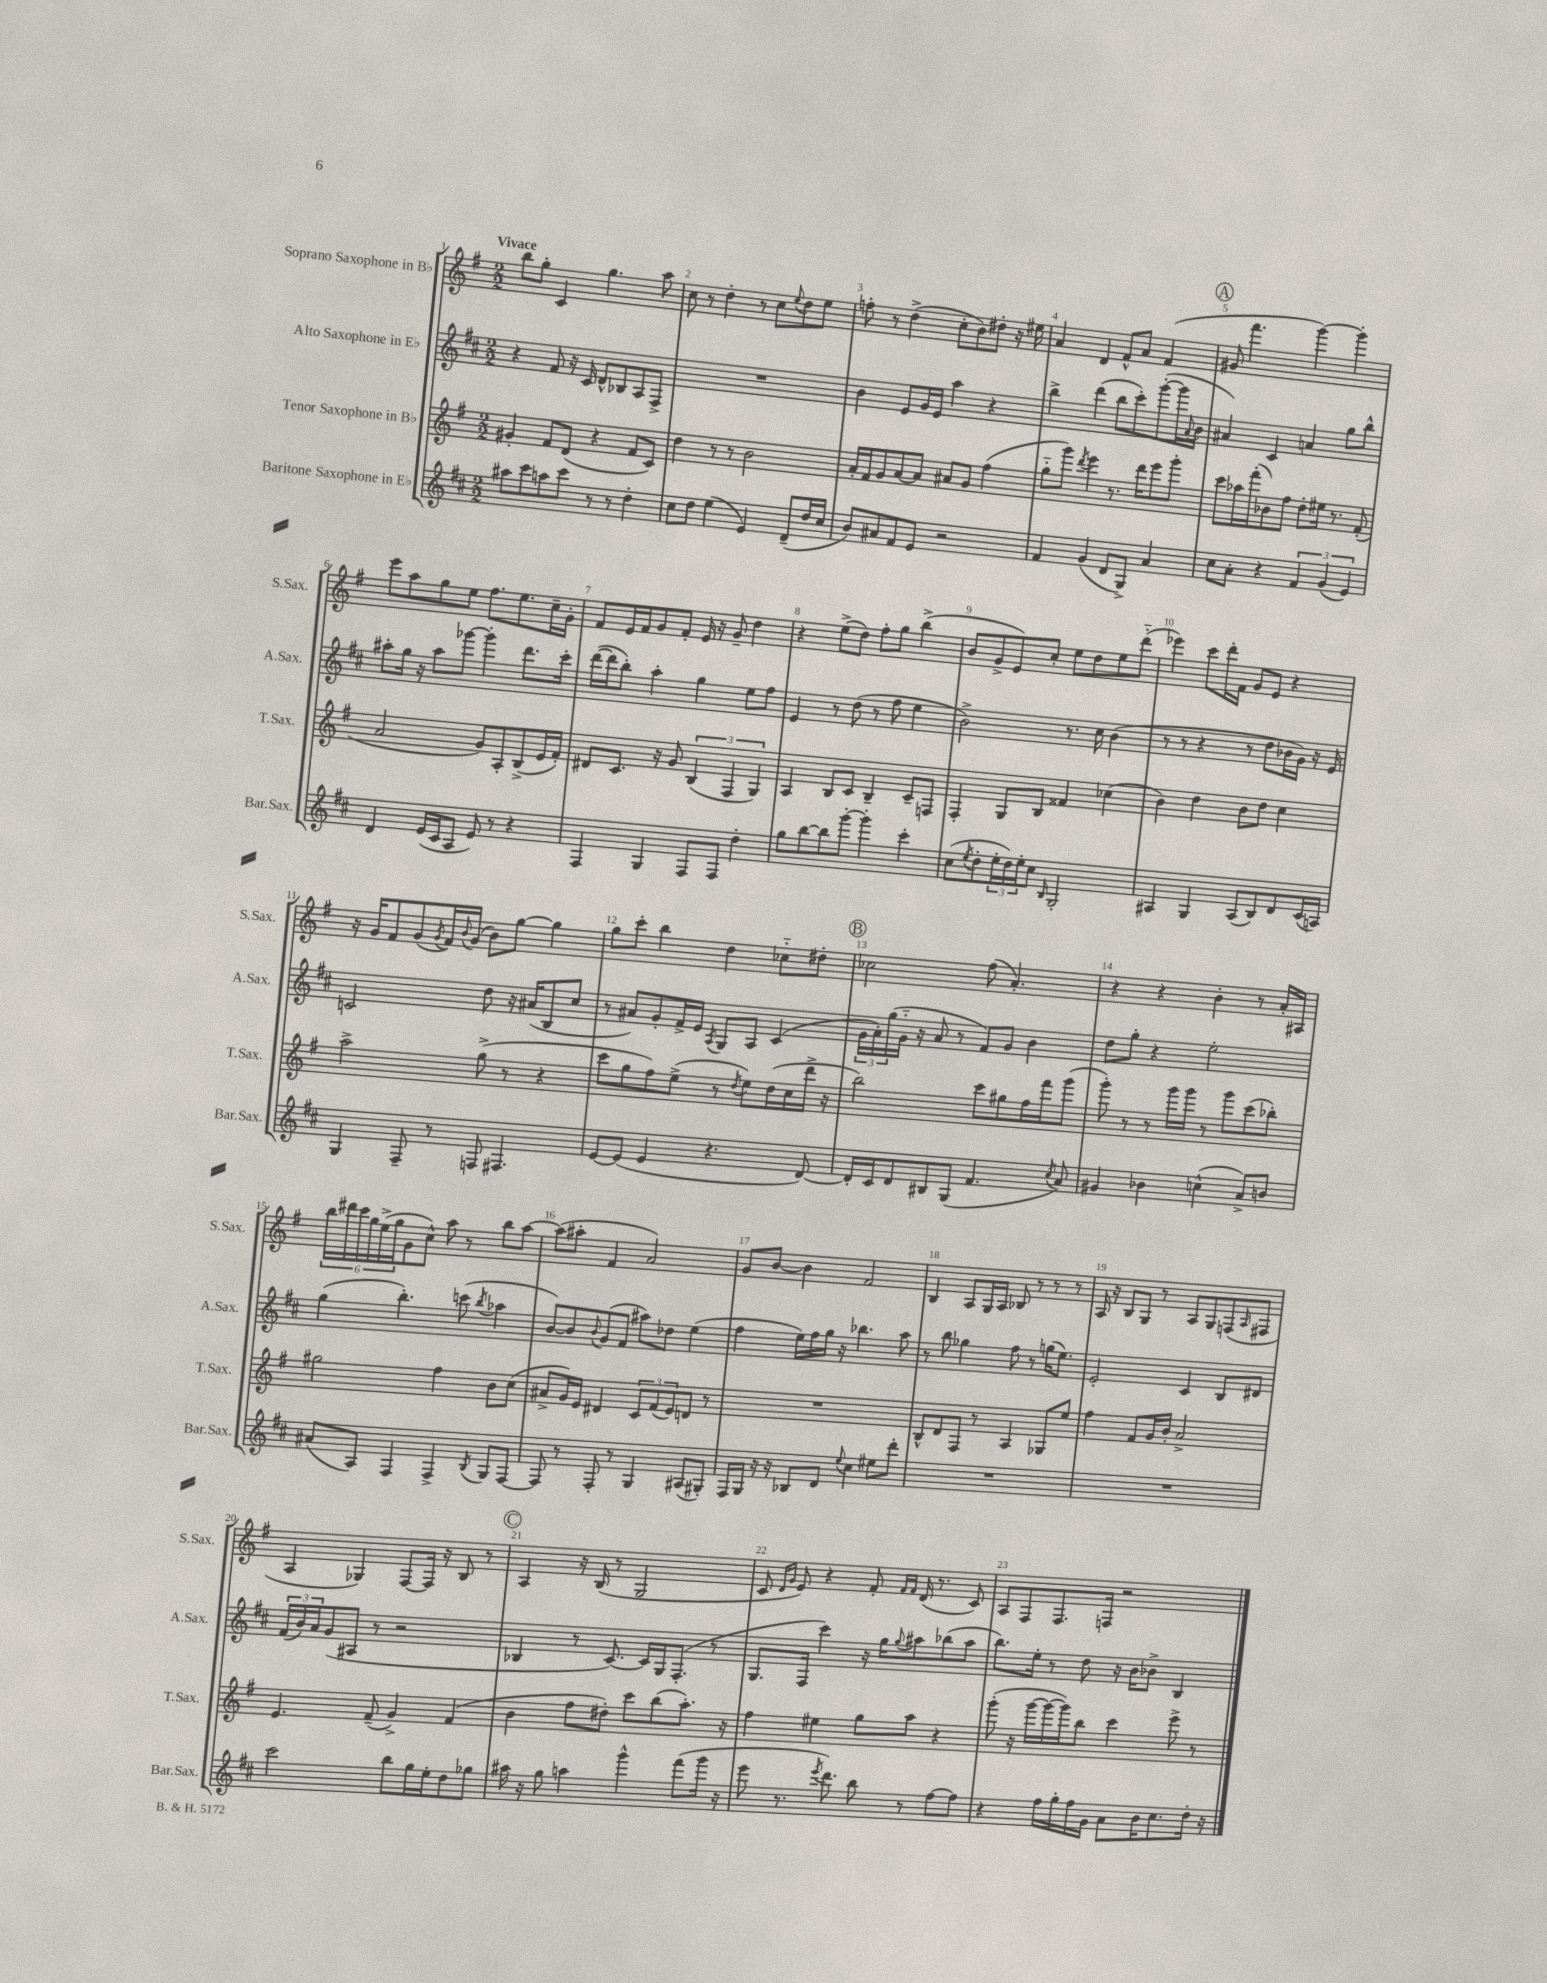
<<
\new StaffGroup <<
\new Staff = "s0" \with { instrumentName = "Soprano Saxophone in Bb" shortInstrumentName = "S.Sax." } {
    \clef treble \key g \major \numericTimeSignature \time 2/2 \tempo "Vivace"
    b''8 g''8-. c'4 g''4. a''8 |
    c''8 r8 d''4-. r8 c''8 \appoggiatura { e''8 } d''8 e''8 |
    f''8-. r8 d''4->( c''8-. b'8) dis''8-. r16 eis''16 |
    a'4 d'4 fis'8-^ a'8 fis'4( |
    \mark \markup { \circle "A" } gis'8 fis'''4. g'''4~) g'''4-. |
    e'''8 a''8 g''8 e''8 fis''8. e''8. c''16-- g'16-. |
    fis'8 e'16 fis'16 g'8 fis'8-. e'16 r16 g'8-- d''4 |
    r4 e''8->( d''8) fis''8-. g''8 b''4->( |
    b'8 g'8-> e'8) c''8-. e''8 d''8 e''8 d'''8-_( |
    ees'''4) c'''8 d'''16-. fis'16 g'8 e'8 r4 |
    r16 g'16 fis'8 g'8( \acciaccatura { g'8 } fis'16) \appoggiatura { b'8 } g'16( b'8) g''8~ g''4 |
    g''8 c'''8-. b''4 d''4 ces''8-_ dis''8-. |
    \mark \markup { \circle "B" } ces''2 fis''8( a'4.-.) |
    r4 r4 b'4-. r8 a'16-. ais16 |
    \tuplet 6/4 { b''16 dis'''16 c'''16 g''16 e''16->( g''16 } g'8 c''8-^) a''8 r8 b''8 a''8~ |
    a''8( ais''8-. fis'4 a'2) |
    g'8 b'8~ b'4 fis'2 |
    b4 a8 g16 a16 bes8 r8 r8 r8 |
    a16 r16 b8 g8 r8 a8 g8 f8( \grace { a16 } fis8 |
    a4 ges4) fis8~ fis16 r16 b8 r8 |
    \mark \markup { \circle "C" } a4 r16 b16( r8 g2 |
    c'8 \grace { d'16 g'16 } e'8) r4 fis'8-. \grace { fis'16 fis'16 } d'16( r8. c'8) |
    a8 fis8 fis8. f16 r2 \bar "|." |
}
\new Staff = "s1" \with { instrumentName = "Alto Saxophone in Eb" shortInstrumentName = "A.Sax." } {
    \clef treble \key d \major \numericTimeSignature \time 2/2
    r4 fis'8 r16 cis'16 d'8-^ bes8 a8 fis8-> |
    R1 |
    b'4 e'8 g'16 e'16 a''4 r4 |
    b''4-> d'''4( b''8 cis'''8-.) g'''8~-.( g'''16 \appoggiatura { a'8 } b'16 |
    \mark \markup { \circle "A" } ais'4) cis'4 a'4 g''8 b''8-^ |
    ais''8-. g''16 r16 ais''8 ges'''8~ ges'''4-. d'''8. cis'''16-. |
    d'''16~( d'''16 b''8-.) a''4-. g''4 e''8 fis''8 |
    e'4 r8 d''8( r8 fis''8 e''4 |
    b'2->) r8. cis''16 b'4( |
    r8 r8 r4 r8 d''8 bes'16 g'16) r16 e'16 |
    c'2 d''8 r16 ais'16( b8 cis''8 |
    r8 ais'8) g'8-. fis'16-> e'16 \acciaccatura { a8 } g8 a8 cis'4( |
    \mark \markup { \circle "B" } \tuplet 3/2 { g'16 a'16-.) g''16( } g'16-_ r16 a'8 r8 fis'8) g'8 b'4 |
    d''8 g''8-. r4 e''2-. |
    g''4( b''4.-.) c'''8( \acciaccatura { b''8 } aes''4 |
    b'8~) b'8 \appoggiatura { b'8 } g'8( fis'8 ais''8) des''8 e''4( |
    fis''4 e''16) fis''16 g''16 r16 bes''4. a''8 |
    r8 b''8 ges''4 fis''8 r8 g''16( e''8.) |
    e'2-. cis'4 b8 dis'8 |
    \tuplet 3/2 { fis'16( b'16) a'16 } g'8( ais8 r8 r2 |
    \mark \markup { \circle "C" } bes4 r8 cis'8.~) cis'16 g16 fis8.-.( r8 |
    g8. fis16 cis'''4) r16 g''16 \appoggiatura { g''8 } ais''8 bes''8( ais''8 |
    b''8.) e''16-. r8 d''8 r16 b'16 bes'8-> b4 \bar "|." |
}
\new Staff = "s2" \with { instrumentName = "Tenor Saxophone in Bb" shortInstrumentName = "T.Sax." } {
    \clef treble \key g \major \numericTimeSignature \time 2/2
    gis'4-. fis'8 d'8( r4 fis'8 c'8) |
    d''4 r8 r8 b'2 |
    a'16-. fis'16 g'8 a'8~ a'8 ais'8 g'8 fis''4( |
    g''8-_ g'''8) \acciaccatura { d'''8 } e'''4 r8. d'''16 e'''8 g'''8-. |
    \mark \markup { \circle "A" } c'''8 aes''16 fis'''16-.( bes'8) fis''8 d''8-. eis''16 r8. fis'8-.( |
    a'2 g'8) a8-. b8->( e'16 fis'16-.) |
    dis'8 c'8. r16 g'8 \tuplet 3/2 { b4( fis4 g4) } |
    a4 b8 c'8 b4-- c'8-- f8 |
    fis4-. g8 b8 fisis'4 ces''4( |
    b'4) d''4 b'8 d''8 c''4 |
    a''2-> g''8->( r8 r4 |
    c'''8 g''8 fis''8) e''8->( r8 \acciaccatura { d''8 } e''8) d''16( c''16 d'''16-> r16 |
    \mark \markup { \circle "B" } b''2) c'''8 gis''8 fis''16 fis'''16 g'''8( |
    g'''8-.) r8 r8 g'''16 g'''16 r8 g'''8 c'''8( bes''8-.) |
    gis''2 fis''4 b'8 c''8( |
    ais'8-> g'16) e'16 dis'4 \tuplet 3/2 { c'8 fis'8( e'8) } d'8 r8 |
    R1 |
    b8-^ d'8 fis8 r8 a4 ges8 e''8 |
    fis''4 fis'8 g'16 b'16-. a'2-> |
    e'4. fis'8--( g'4->) fis'4( |
    \mark \markup { \circle "C" } b'4 fis''8 dis''8-.) c'''8 b''8( a''8.-.) r16 |
    fis''4 eis''4 g''8 a''8 r4 |
    g'''8-.( r16 g'''16~ g'''16~ g'''16) b''8 c'''4 e'''8-> r8 \bar "|." |
}
\new Staff = "s3" \with { instrumentName = "Baritone Saxophone in Eb" shortInstrumentName = "Bar.Sax." } {
    \clef treble \key d \major \numericTimeSignature \time 2/2
    ais''8 cis'''8 a''8 cis'''8 r8 r8 d''4-. |
    cis''8 d''8 e''4( e'4) d'8--( d''16 cis''16 |
    b'8) ais'8 fis'8 e'8 r2 |
    fis'4 g'4( d'8 g8->) a'4 |
    \mark \markup { \circle "A" } cis''8 a'8-. r4 \tuplet 3/2 { fis'4 g'4( e'4) } |
    d'4 e'16( cis'16 a8 e'8) r8 r4 |
    fis4 g4 fis8 fis8 d''4-. |
    g''8 b''8~ b''8 g'''8~-. g'''4-. cis'''4-. |
    cis''8( \acciaccatura { e''8 } d''8-. \tuplet 3/2 { e''16-. d''16) e''16-. } cis''8 \grace { b16 } g2-. |
    ais4 g4 ais8( b8) d'8 cis'16( a16) |
    g4 fis8-- r8 f8 fis4. |
    e'8~ e'8( e'4 r4. d'8~) |
    \mark \markup { \circle "B" } d'16-. cis'16 d'8 bis8 g8( fis'4. \acciaccatura { cis''8 } a'8) |
    gis'4 bes'4 c''4-^( a'8->) b'8 |
    ais'8( a8) fis4 fis4-> \acciaccatura { b8 } g8 fis8~ |
    fis8 r8 fis8-. r8 g4 ais8( gis8-.) |
    fis16 g16 r16 r16 bes8 d'8 \appoggiatura { e''8 } cis''4 eis''8 d'''8-. |
    R1 |
    R1 |
    cis'''2 b''8 g''16 e''16-. d''8 ges''8 |
    \mark \markup { \circle "C" } ais''16 r16 g''8 a''4 g'''4-^ fis'''8( g'''16 r16 |
    e'''8 r8. \acciaccatura { e'''8 } d'''8.) b''8 r8 fis''8~ fis''8 |
    r4 fis''16 g''16-. fis''16 g'16 a'8 b'16 cis''8. d''16-. r16 \bar "|." |
}
>>
>>
\layout { \context { \Score \override BarNumber.break-visibility = ##(#f #t #t) barNumberVisibility = #all-bar-numbers-visible } }
